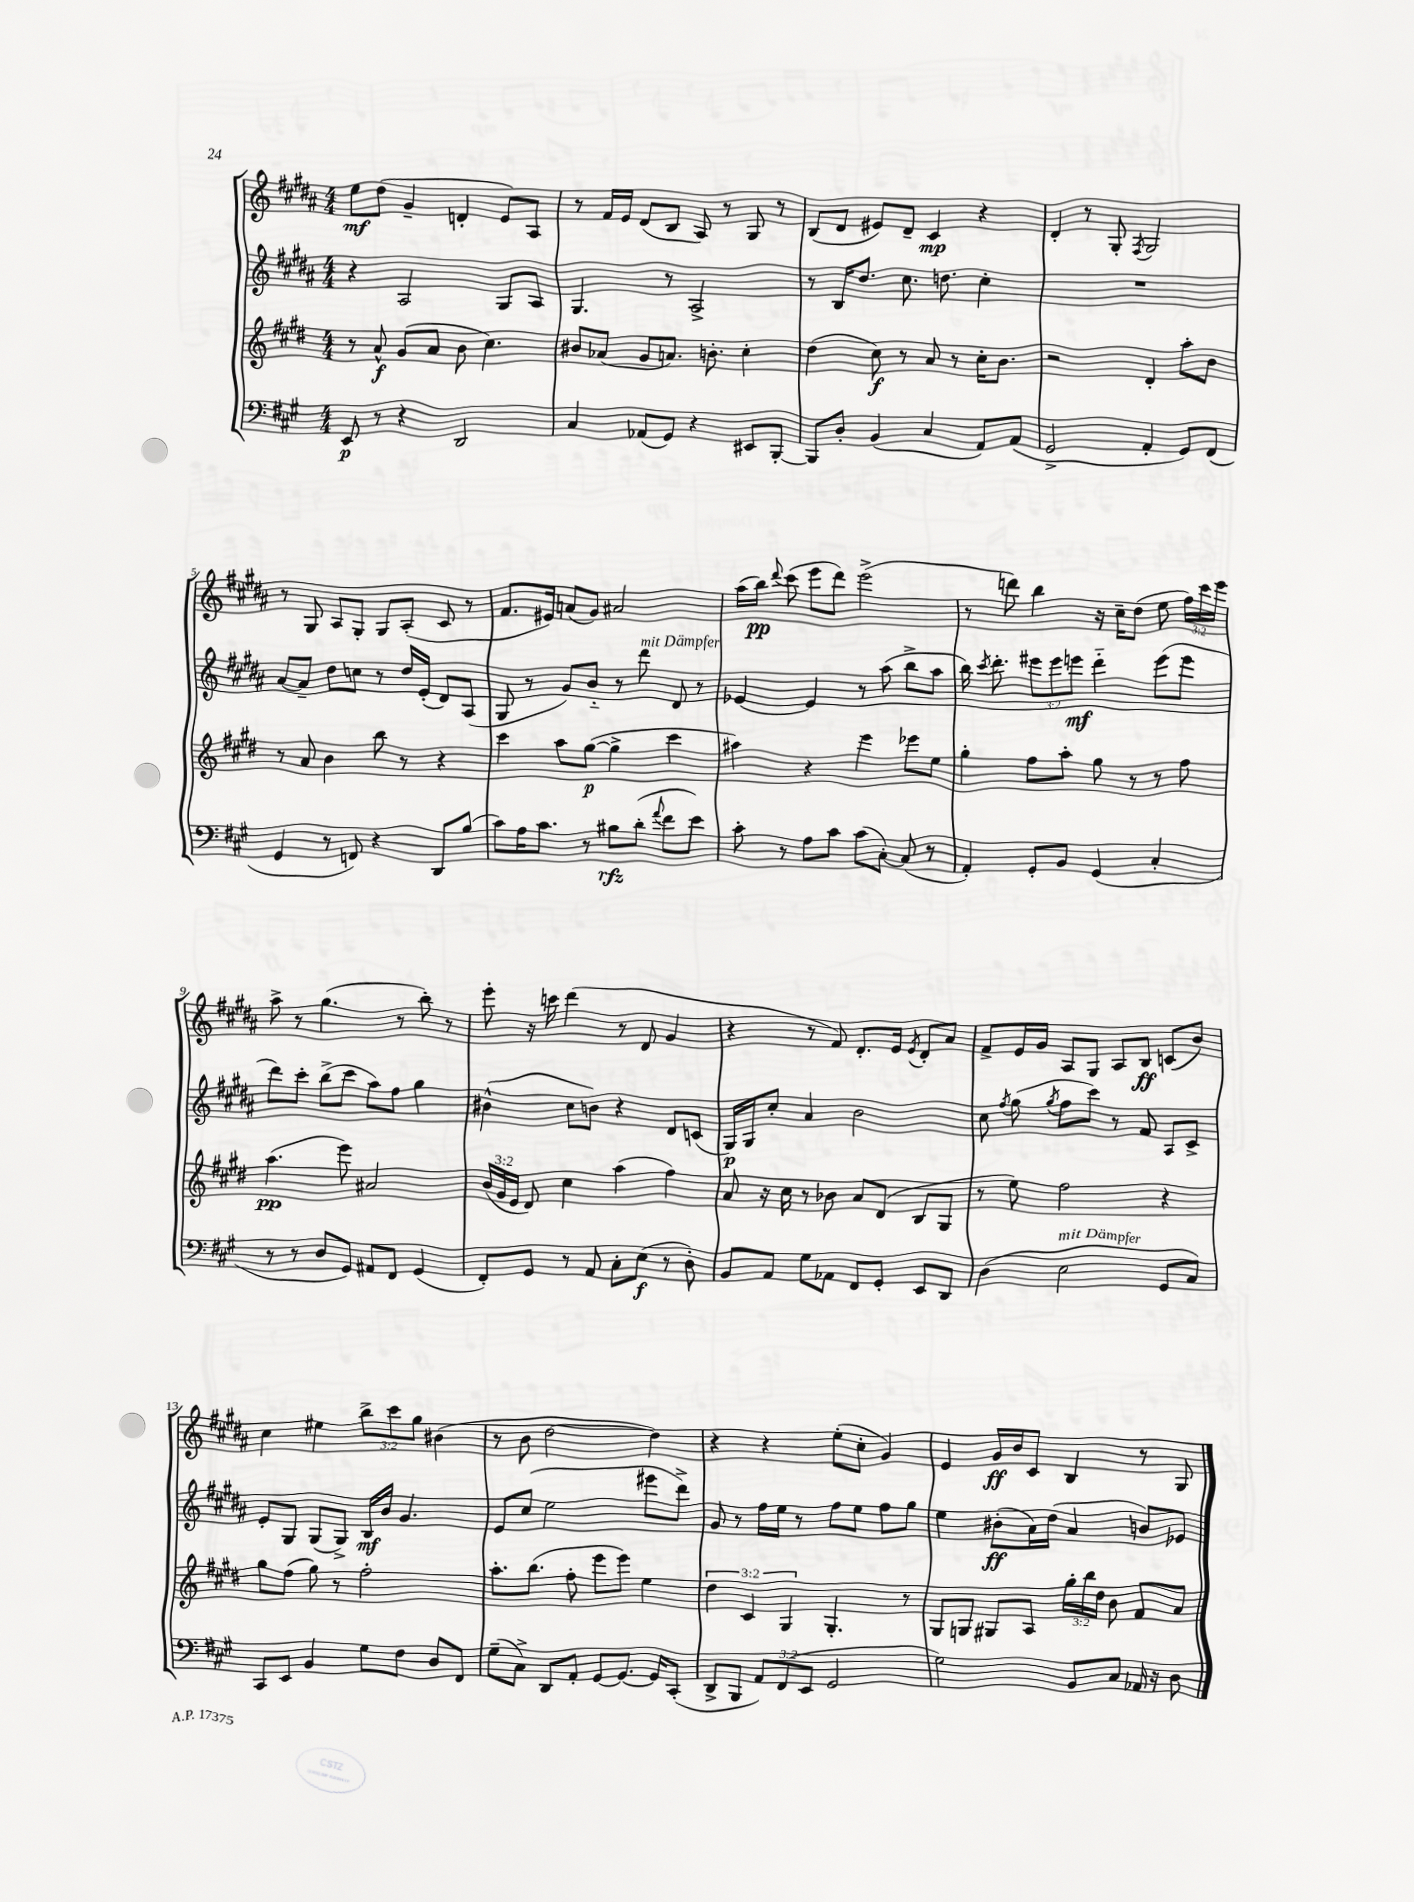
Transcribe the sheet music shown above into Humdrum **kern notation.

**kern	**dynam	**kern	**dynam	**kern	**dynam	**kern	**dynam
*part4	*part4	*part3	*part3	*part2	*part2	*part1	*part1
*staff4	*staff4	*staff3	*staff3	*staff2	*staff2	*staff1	*staff1
*clefF4	*	*clefG2	*	*clefG2	*	*clefG2	*
*k[f#c#g#]	*	*k[f#c#g#d#]	*	*k[f#c#g#d#a#]	*	*k[f#c#g#d#a#]	*
*M4/4	*	*M4/4	*	*M4/4	*	*M4/4	*
=1	=1	=1	=1	=1	=1	=1	=1
8EE/	p	8r	.	4r	.	8ee\L	mf
8r	.	8a^^/	f	.	.	(8dd#\J	.
4r	.	(8g#/L	.	2A#/	.	4g#~/	.
.	.	8a/J	.	.	.	.	.
2DD/	.	8b\	.	.	.	4dn'/	.
.	.	4.cc#\)	.	.	.	.	.
.	.	.	.	8G#/L	.	8e/L)	.
.	.	.	.	8A#/J	.	8A#/J	.
=2	=2	=2	=2	=2	=2	=2	=2
4C#/	.	8b#X/L	.	4.G#/	.	8r	.
.	.	(8a-X/J	.	.	.	16f#/LL	.
.	.	.	.	.	.	16e/JJ	.
(8AA-X/L	.	8g#/L	.	.	.	(8d#/L	.
8GG#/J)	.	8.an/J)	.	8r	.	8B/J	.
4r	.	.	.	2A#^/	.	8A#/)	.
.	.	8.bn'\	.	.	.	.	.
.	.	.	.	.	.	8r	.
8EE#X/L	.	4cc#'\	.	.	.	8G#/	.
[8BBB'/J	.	.	.	.	.	8r	.
=3	=3	=3	=3	=3	=3	=3	=3
8BBB/L]	.	(4dd#\	.	8r	.	(8B/L	.
8D'/J	.	.	.	16B/KL	.	8d#/J	.
.	.	.	.	8.dd#/J	.	.	.
(4BB/	.	8cc#\)	f	.	.	8e#X/L)	.
.	.	8r	.	8.cc#\	.	8d#~/J	.
4C#/	.	8a/	.	.	.	4c#/	mp
.	.	.	.	8.ddn\	.	.	.
.	.	8r	.	.	.	.	.
8AA/L)	.	16cc#'\KL	.	4cc#'\	.	4r	.
.	.	8.b\J	.	.	.	.	.
(8AA/J	.	.	.	.	.	.	.
=4	=4	=4	=4	=4	=4	=4	=4
2GG#^/	.	2r	.	1r	.	4d#'/	.
.	.	.	.	.	.	8r	.
.	.	.	.	.	.	8G#'/	.
.	.	.	.	.	.	8qF#/	.
4AA'/	.	4d#'/	.	.	.	2G#/	.
8GG#/L)	.	8aa'\L	.	.	.	.	.
(8FF#/J	.	8b\J	.	.	.	.	.
!!LO:LB:g=z
=5	=5	=5	=5	=5	=5	=5	=5
4GG#/	.	8r	.	[8a#/L	.	8r	.
.	.	8a/	.	8a#~/J]	.	8G#/	.
8r	.	4b\	.	8dd#\L	.	8A#/L	.
8FFn/)	.	.	.	8ccn\J	.	8G#'/J	.
4r	.	8bb\	.	8r	.	8G#/L	.
.	.	8r	.	16dd#/LL	.	(8A#'/J	.
.	.	.	.	(16e'/JJ	.	.	.
8DD/L	.	4r	.	8d#/L)	.	8c#/	.
(8B/J	.	.	.	(8A#/J	.	8r	.
=6	=6	=6	=6	=6	=6	=6	=6
8c#\L)	.	4ccc#\	.	8G#/	.	8.f#/L	.
16A\K	.	.	.	8r	.	.	.
8.c#\J	.	.	.	.	.	16e#X/Jk)	.
.	.	8aa\L	.	8g#/L)	.	(8an/L	.
8r	.	([8gg#\J	p	8b/J	.	8g#/J)	.
8B#X\L	rfz	4gg#^\]	.	8r	.	2a#X/	.
!	!	!	!	!LO:TX:a:i:t=mit Dämpfer	!	!	!
(8d'\J	.	.	.	8ddd#\	.	.	.
8qqa/	.	.	.	.	.	.	.
8f#\L	.	4ccc#\	.	8d#/	.	.	.
8e\J)	.	.	.	8r	.	.	.
=7	=7	=7	=7	=7	=7	=7	=7
8c#'\	.	4aa#X\)	.	[4e-X/	.	(16aa#\LL	.
.	.	.	.	.	.	16bb\JJ)	pp
.	.	.	.	.	.	8qqddd#/	.
8r	.	.	.	.	.	(8ccc#\	.
8A\L	.	4r	.	4e-/]	.	8eee\L	.
8c#\J	.	.	.	.	.	8ddd#\J)	.
(8c#\L	.	4eee\	.	8r	.	(2eee^\	.
[8C#'\J)	.	.	.	(8aa#\	.	.	.
(8C#/]	.	8eee-X\L	.	8bb^\L	.	.	.
8r	.	8ee\J	.	8aa#\J	.	.	.
=8	=8	=8	=8	=8	=8	=8	=8
4AA'/)	.	4gg#'\	.	16bb\)	.	8r	.
.	.	.	.	8qccc#/	.	.	.
.	.	.	.	8.ddd#'\	.	.	.
.	.	.	.	.	.	8dddn\)	.
8GG#'/L	.	8ff#\L	.	12eee#X\L	.	4bb\	.
.	.	.	.	12eee#\	.	.	.
8BB/J	.	8aa'\J	.	.	.	.	.
.	.	.	.	12eeen\J	mf	.	.
(4GG#/	.	8gg#\	.	4ddd#\	.	16r	.
.	.	.	.	.	.	16cc#~\KL	.
.	.	8r	.	.	.	(8dd#\J	.
4C#'/	.	8r	.	(8eee\L	.	8ee\	.
.	.	8ff#\	.	8eee\J	.	24ff#\LL)	.
.	.	.	.	.	.	24ccc#\	.
.	.	.	.	.	.	24eee\JJ	.
!!LO:LB:g=z
=9	=9	=9	=9	=9	=9	=9	=9
8r	.	(4.aa\	pp	8ddd#\L)	.	8aa#^\	.
8r	.	.	.	8ccc#'\J	.	8r	.
8D/L	.	.	.	(8bb^\L	.	(4.gg#\	.
8GG#/J)	.	8eee\)	.	8ccc#\J	.	.	.
8AA#X/L	.	2a#X/	.	8aa#\L)	.	.	.
8FF#/J	.	.	.	8ff#\J	.	8r	.
(4GG#/	.	.	.	4gg#\	.	8bb'\)	.
.	.	.	.	.	.	8r	.
=10	=10	=10	=10	=10	=10	=10	=10
8FF#'/L)	.	(24b/LL	.	(4b#X^^\	.	8eee'\	.
.	.	24g#/	.	.	.	.	.
.	.	24e/JJ	.	.	.	.	.
8GG#/J	.	8d#/)	.	.	.	16r	.
.	.	.	.	.	.	16cccn\	.
8r	.	4cc#\	.	8cc#\L	.	(4ddd#\	.
8AA/	.	.	.	8bn\J)	.	.	.
8C#'\L	.	(4aa\	.	4r	.	8r	.
(8E\J	f	.	.	.	.	8d#/	.
8r	.	4ff#\)	.	8d#/L	.	4g#/	.
8D'\)	.	.	.	(8cn/J	.	.	.
=11	=11	=11	=11	=11	=11	=11	=11
8BB/L	.	8a/	.	16G#/LL)	p	4r	.
.	.	.	.	16G#/J	.	.	.
8AA/J	.	16r	.	8cc#'/J	.	.	.
.	.	16cc#\	.	.	.	.	.
8G#\L	.	8r	.	4a#/	.	8r	.
8AA-X\J	.	8b-X\	.	.	.	8f#/)	.
8FF#/L	.	8a/L	.	2b\	.	8.d#'/L	.
8GG#'/J	.	(8d#/J	.	.	.	.	.
.	.	.	.	.	.	16e/Jk	.
.	.	.	.	.	.	8qe/	.
8EE/L	.	8B/L	.	.	.	8d#'/L	.
8DD/J	.	8G#/J	.	.	.	8a#/J	.
=12	=12	=12	=12	=12	=12	=12	=12
(4D\	.	8r	.	8cc#\	.	8f#^/L	.
.	.	.	.	8qff#/	.	.	.
.	.	8ee\)	.	(8gg#\	.	16e/L	.
.	.	.	.	.	.	16g#/JJ	.
.	.	.	.	8qgg#/	.	.	.
!LO:TX:a:i:t=mit Dämpfer	!	!	!	!	!	!	!
2E\	.	2ff#\	.	8ff#\L	.	8A#/L	.
.	.	.	.	8ccc#\J)	.	8G#/J	.
.	.	.	.	8r	.	8A#/L	.
.	.	.	.	8f#/	.	8B/J	ff
8GG#/L	.	4r	.	8A#/L	.	(8cn/L	.
8C#/J)	.	.	.	8c#^/J	.	8b/J)	.
!!LO:LB:g=z
=13	=13	=13	=13	=13	=13	=13	=13
8CC#/L	.	8gg#\L	.	8e'/L	.	4cc#\	.
8EE/J	.	(8ff#\J	.	8G#/J	.	.	.
4BB/	.	8gg#\)	.	(8G#/L	.	4ee#X\	.
.	.	8r	.	8G#^/J)	.	.	.
8G#\L	.	2ff#'\	.	16B/LL	mf	12bb^\L	.
.	.	.	.	16b/JJ	.	.	.
.	.	.	.	.	.	12ccc#\	.
8F#\J	.	.	.	4.g#/	.	.	.
.	.	.	.	.	.	12gg#\J	.
8D/L	.	.	.	.	.	(4b#X\	.
8FF#/J	.	.	.	.	.	.	.
=14	=14	=14	=14	=14	=14	=14	=14
(8G#~\L	.	8.aa'\L	.	8e/L	.	8r	.
8C#^\J)	.	.	.	(8cc#/J	.	8b\	.
.	.	(8.bb\J	.	.	.	.	.
8DD/L	.	.	.	2ee\	.	[2dd#\	.
8AA'/J	.	8ff#'\	.	.	.	.	.
[8GG#/L	.	8eee\L	.	.	.	.	.
8.GG#/J_	.	8eee\J)	.	.	.	.	.
.	.	4ee\	.	8eee#X\L	.	4dd#\])	.
16GG#/KL]	.	.	.	.	.	.	.
(8CC#'/J	.	.	.	8ddd#^\J)	.	.	.
=15	=15	=15	=15	=15	=15	=15	=15
8DD^/L	.	6dd#\	.	8g#/	.	4r	.
8BBB/J	.	.	.	8r	.	.	.
.	.	6c#/	.	.	.	.	.
12AA/L)	.	.	.	16ff#\LL	.	4r	.
.	.	.	.	16ee\JJ	.	.	.
(12FF#/	.	6G#/	.	.	.	.	.
.	.	.	.	8r	.	.	.
12EE/J	.	.	.	.	.	.	.
2GG#/	.	4.G#'/	.	8ff#\L	.	(8ee'\L	.
.	.	.	.	8ee\J	.	8cc#'\J	.
.	.	.	.	8ff#\L	.	4g#/)	.
.	.	8r	.	8gg#\J	.	.	.
=16	=16	=16	=16	=16	=16	=16	=16
2G#\)	.	8G#/L	.	4ee\	.	4e/	.
.	.	8Gn/J	.	.	.	.	.
.	.	8G#X/L	.	(8b#X'\L	ff	16g#/LL	ff
.	.	.	.	.	.	16b/J	.
.	.	8A/J	.	16a#\L)	.	8c#/J	.
.	.	.	.	(16dd#\JJ	.	.	.
8BB/L	.	24gg#'\LL	.	4a#/	.	4B/	.
.	.	24bb\	.	.	.	.	.
.	.	24dd#\JJ	.	.	.	.	.
8C#/J	.	8b\	.	.	.	.	.
16AA-X/	.	8f#/L	.	8bn/L)	.	8r	.
16r	.	.	.	.	.	.	.
8D\	.	8a/J	.	8e-X/J	.	8G#/	.
==	==	==	==	==	==	==	==
*-	*-	*-	*-	*-	*-	*-	*-
